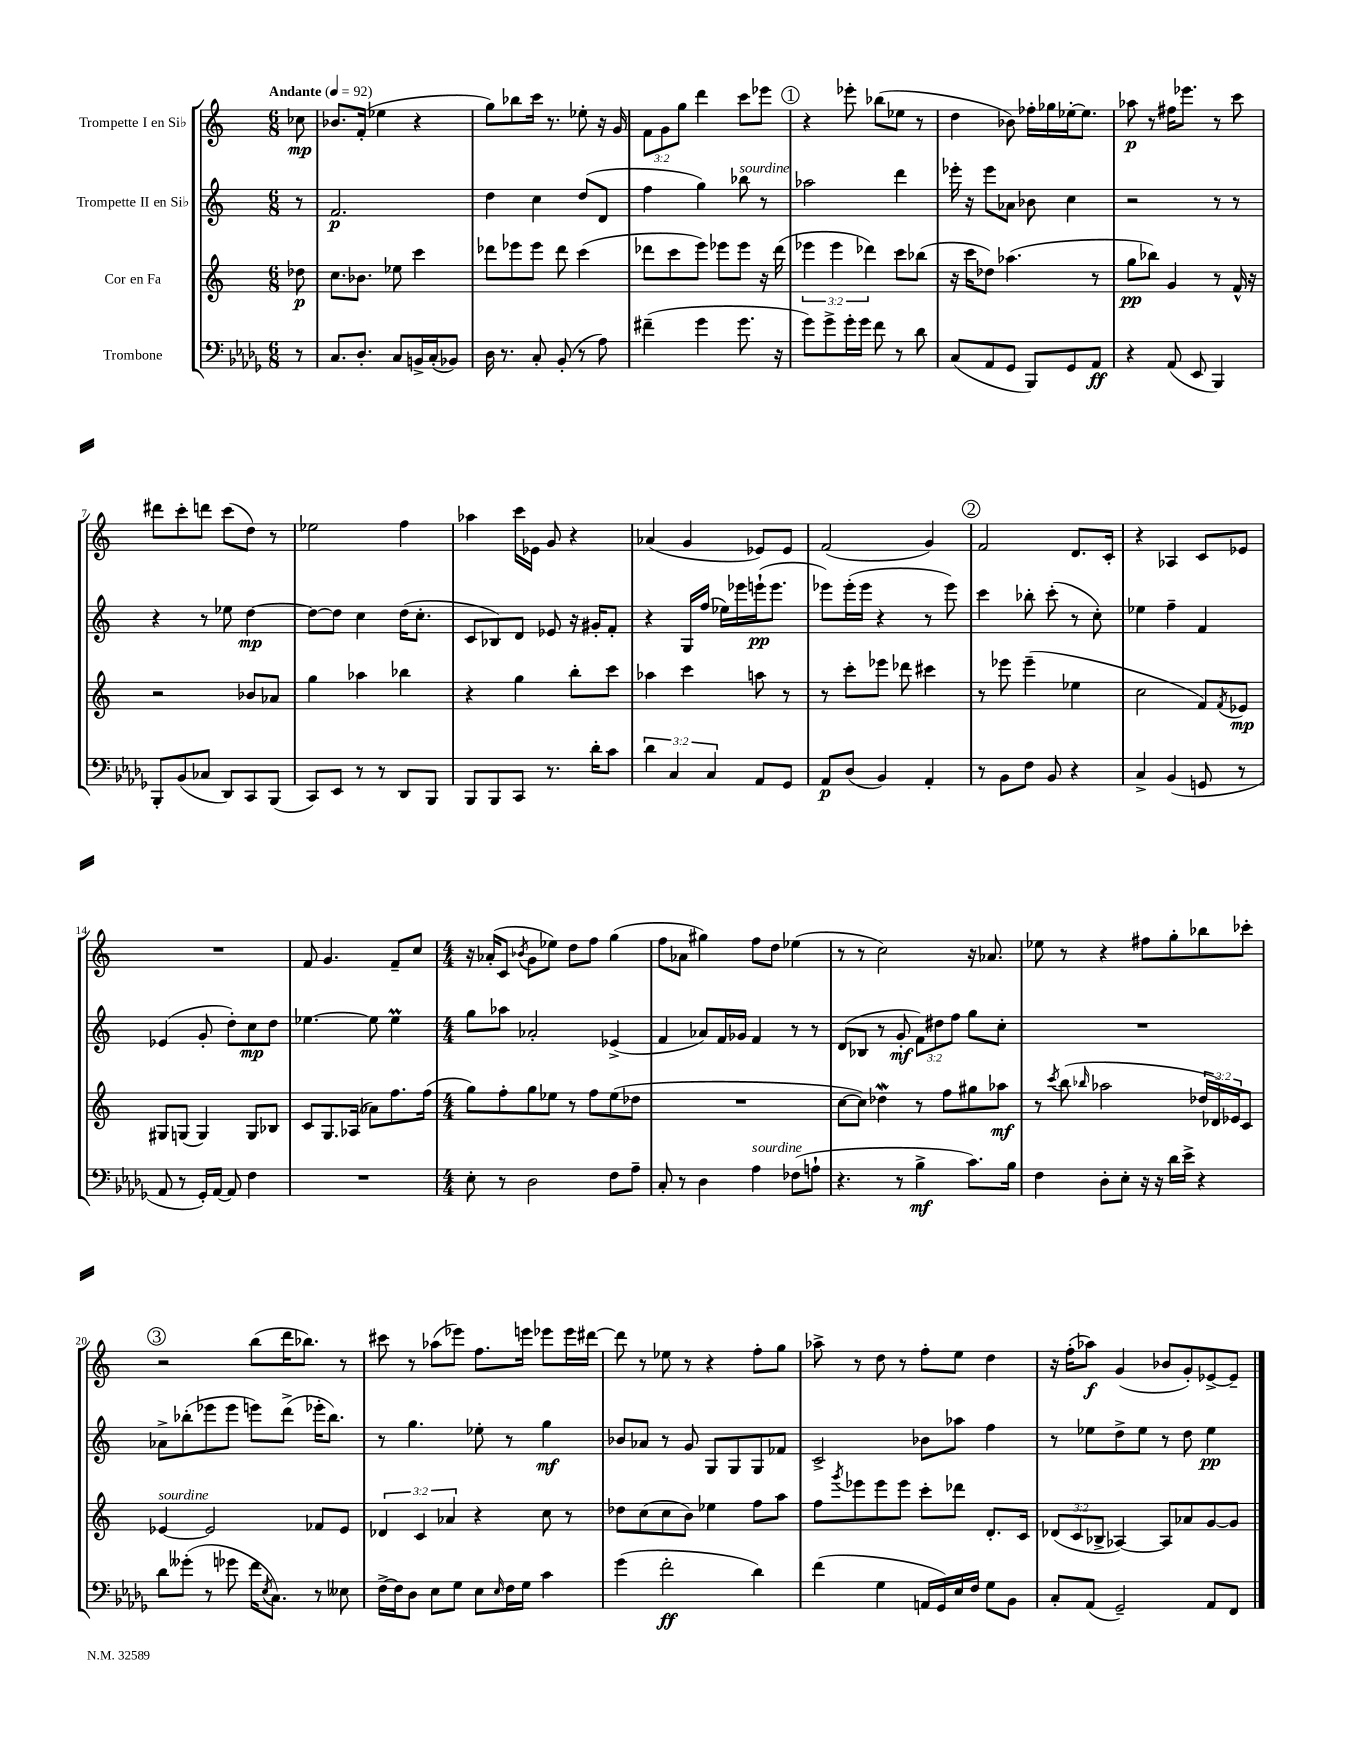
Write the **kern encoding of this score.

**kern	**dynam	**kern	**dynam	**kern	**dynam	**kern	**dynam
*part4	*part4	*part3	*part3	*part2	*part2	*part1	*part1
*staff4	*staff4	*staff3	*staff3	*staff2	*staff2	*staff1	*staff1
*I"Trombone	*	*I"Cor en Fa	*	*I"Trompette II en Si♭	*	*I"Trompette I en Si♭	*
*clefF4	*	*clefG2	*	*clefG2	*	*clefG2	*
*k[b-e-a-d-g-]	*	*k[]	*	*k[]	*	*k[]	*
*M6/8	*	*M6/8	*	*M6/8	*	*M6/8	*
*MM92	*	*MM92	*	*MM92	*	*MM92	*
=	=	=	=	=	=	=	=
!	!	!	!	!	!	!LO:TX:a:B:t=Andante	!
8r	.	8dd-X\	p	8r	.	8cc-X\	mp
=1	=1	=1	=1	=1	=1	=1	=1
8.C/L	.	8.cc\L	.	2.f/	p	8.b-X/L	.
8.D-'/J	.	8.b-X\J	.	.	.	(16f'/Jk	.
.	.	.	.	.	.	4ee-X\	.
8C/L	.	8ee-X\	.	.	.	.	.
16BBn^/L	.	4ccc\	.	.	.	4r	.
(16C'/J	.	.	.	.	.	.	.
8BB-X/J)	.	.	.	.	.	.	.
=2	=2	=2	=2	=2	=2	=2	=2
16D-\	.	8ddd-X\L	.	4dd\	.	8gg\L)	.
8.r	.	.	.	.	.	.	.
.	.	8eee-X\	.	.	.	8bb-X\	.
8C'/	.	8eee-\J	.	4cc\	.	16ccc\Jk	.
.	.	.	.	.	.	8.r	.
(8BB-'/	.	8ddd-\	.	.	.	.	.
8r	.	(4ccc\	.	(8dd/L	.	8ee-X'\	.
8A-\)	.	.	.	8d/J	.	16r	.
.	.	.	.	.	.	16g/	.
=3	=3	=3	=3	=3	=3	=3	=3
(4f#X~\	.	8ddd-X\L	.	4ff\	.	12f\L	.
.	.	.	.	.	.	12g\	.
.	.	8ccc\	.	.	.	.	.
.	.	.	.	.	.	12gg\J	.
4g-\	.	8eee\J)	.	4gg\)	.	4ddd\	.
.	.	8eee-X\L	.	.	.	.	.
!	!	!	!	!LO:TX:a:i:t=sourdine	!	!	!
8.g-\	.	8eee-\J	.	8bb-X\	.	8ccc\L	.
.	.	16r	.	8r	.	8eee-X\J	.
16r	.	(16ddd-\	.	.	.	.	.
!!LO:REH:place=s1:t=1
=4	=4	=4	=4	=4	=4	=4	=4
8g-\L)	.	6eee-X\	.	2aa-X\	.	4r	.
8g-^\	.	.	.	.	.	.	.
.	.	6eee-\	.	.	.	.	.
16g-'\L	.	.	.	.	.	8eee-X'\	.
16g-\JJ	.	.	.	.	.	.	.
.	.	6ddd-X\)	.	.	.	.	.
8f\	.	.	.	.	.	(8bb-X\L	.
8r	.	8ccc\L	.	4ddd\	.	8ee-X\J	.
8d-\	.	(8bb-X\J	.	.	.	8r	.
=5	=5	=5	=5	=5	=5	=5	=5
(8C/L	.	16r	.	16eee-X'\	.	4dd\	.
.	.	16ccc\KL	.	16r	.	.	.
8AA-/	.	8dd-X\J)	.	8eee-\L	.	.	.
8GG-/J	.	(4.aa-X\	.	8a-X\J	.	8b-X\)	.
8BBB-/L)	.	.	.	8b-X\	.	16ff-X'\LL	.
.	.	.	.	.	.	16gg-X\	.
8GG-/	.	.	.	4cc\	.	[16ee-X'\J	.
.	.	.	.	.	.	8.ee-\J]	.
8AA-/J	ff	8r	.	.	.	.	.
=6	=6	=6	=6	=6	=6	=6	=6
4r	.	8gg\L	pp	2r	.	8aa-X\	p
.	.	8bb-X\J)	.	.	.	8r	.
(8AA-/	.	4g/	.	.	.	16ff#X\KL	.
.	.	.	.	.	.	8.eee-X\J	.
8EE-/	.	.	.	.	.	.	.
4BBB-/)	.	8r	.	8r	.	8r	.
.	.	16f^^/	.	8r	.	8ccc\	.
.	.	16r	.	.	.	.	.
!!LO:LB:g=z
=7	=7	=7	=7	=7	=7	=7	=7
8BBB-'/L	.	2r	.	4r	.	8ddd#X\L	.
(8BB-/	.	.	.	.	.	8ccc'\	.
8C-X/J	.	.	.	8r	.	8dddn\J	.
8DD-/L)	.	.	.	8ee-X\	.	(8ccc\L	.
8CC/	.	8b-X/L	.	[4dd\	mp	8dd\J)	.
(8BBB-/J	.	8a-X/J	.	.	.	8r	.
=8	=8	=8	=8	=8	=8	=8	=8
8CC/L)	.	4gg\	.	8dd\L_	.	2ee-X\	.
8EE-/J	.	.	.	8dd\J]	.	.	.
8r	.	4aa-X\	.	4cc\	.	.	.
8r	.	.	.	.	.	.	.
8DD-/L	.	4bb-X\	.	(16dd\KL	.	4ff\	.
.	.	.	.	8.cc'\J	.	.	.
8BBB-/J	.	.	.	.	.	.	.
=9	=9	=9	=9	=9	=9	=9	=9
8BBB-/L	.	4r	.	8c/L	.	4aa-X\	.
8BBB-/	.	.	.	8B-X/)	.	.	.
8CC/J	.	4gg\	.	8d/J	.	16ccc\LL	.
.	.	.	.	.	.	16e-X\JJ	.
8.r	.	.	.	8e-X/	.	8g/	.
.	.	8bb'\L	.	16r	.	4r	.
16d-'\KL	.	.	.	16g#X'/KL	.	.	.
8c\J	.	8ccc\J	.	8f'/J	.	.	.
=10	=10	=10	=10	=10	=10	=10	=10
6d-\	.	4aa-X\	.	4r	.	(4a-X/	.
6C/	.	.	.	.	.	.	.
.	.	4ccc\	.	16G/LL	.	4g/	.
.	.	.	.	(16ff/JJ	.	.	.
6C/	.	.	.	.	.	.	.
.	.	.	.	16ee-X\LL)	.	.	.
.	.	.	.	16eee-X\	.	.	.
8AA-/L	.	8aan\	.	(16eeen`\J	pp	8e-X/L)	.
.	.	.	.	8.eee\J	.	.	.
8GG-/J	.	8r	.	.	.	8e-/J	.
=11	=11	=11	=11	=11	=11	=11	=11
8AA-/L	p	8r	.	8eee-X\L)	.	(2f/	.
(8D-/J	.	8ccc'\L	.	(16eee-'\L	.	.	.
.	.	.	.	16eee-\JJ	.	.	.
4BB-/)	.	8eee-X\J	.	4r	.	.	.
.	.	8ddd-X\	.	.	.	.	.
4AA-'/	.	4ccc#X\	.	8r	.	4g/)	.
.	.	.	.	8eee-\)	.	.	.
!!LO:REH:place=s1:t=2
=12	=12	=12	=12	=12	=12	=12	=12
8r	.	8r	.	4ccc\	.	2f/	.
8BB-\L	.	8eee-X\	.	.	.	.	.
8F\J	.	(4eee-~\	.	8bb-X'\	.	.	.
8BB-/	.	.	.	(8ccc'\	.	.	.
4r	.	4ee-X\	.	8r	.	8.d/L	.
.	.	.	.	8cc'\)	.	.	.
.	.	.	.	.	.	16c'/Jk	.
=13	=13	=13	=13	=13	=13	=13	=13
4C^/	.	2cc\	.	4ee-X\	.	4r	.
(4BB-/	.	.	.	4ff~\	.	4A-X/	.
8GGn/	.	8f/L)	.	4f/	.	8c/L	.
.	.	8qf/	.	.	.	.	.
8r	.	8e-X/J	mp	.	.	8e-X/J	.
!!LO:LB:g=z
=14	=14	=14	=14	=14	=14	=14	=14
8AA-/	.	8G#X/L	.	(4e-X/	.	2.r	.
8r	.	(8Gn/J	.	.	.	.	.
16GG-'/LL)	.	4G/)	.	8g'/	.	.	.
[16AA-/JJ	.	.	.	.	.	.	.
8AA-/]	.	.	.	8dd'\L)	.	.	.
4F\	.	8G/L	.	8cc\	mp	.	.
.	.	8B-X/J	.	8dd\J	.	.	.
=15	=15	=15	=15	=15	=15	=15	=15
2.r	.	8c/L	.	[4.ee-X\	.	8f/	.
.	.	8.G/	.	.	.	4.g/	.
.	.	(16A-X/Jk	.	.	.	.	.
.	.	8a-X\L)	.	8ee-\]	.	.	.
.	.	8.ff\	.	4ee-M\	.	8f~/L	.
.	.	.	.	.	.	8cc/J	.
.	.	(16ff\Jk	.	.	.	.	.
=16	=16	=16	=16	=16	=16	=16	=16
*M4/4	*	*M4/4	*	*M4/4	*	*M4/4	*
8E-'\	.	8gg\L)	.	8gg\L	.	16r	.
.	.	.	.	.	.	(16a-X'/KL	.
8r	.	8ff'\	.	8aa-X\J	.	8c/J	.
.	.	.	.	.	.	8qb-X/	.
2D-\	.	8gg\	.	2a-X'/	.	8g\L	.
.	.	8ee-X\J	.	.	.	8ee-X\J)	.
.	.	8r	.	.	.	8dd\L	.
.	.	8ff\L	.	.	.	8ff\J	.
8F\L	.	(8ee-\	.	(4e-X^/	.	(4gg\	.
8A-~\J	.	8dd-X\J	.	.	.	.	.
=17	=17	=17	=17	=17	=17	=17	=17
8C'/	.	1r	.	4f/	.	8ff\L	.
8r	.	.	.	.	.	8a-X\J	.
4D-\	.	.	.	8a-X/L)	.	4gg#X\)	.
.	.	.	.	16f/L	.	.	.
.	.	.	.	16g-X/JJ	.	.	.
!LO:TX:a:i:t=sourdine	!	!	!	!	!	!	!
4A-\	.	.	.	4f/	.	8ff\L	.
.	.	.	.	.	.	8dd\J	.
(8F-X\L	.	.	.	8r	.	(4ee-X\	.
8An`\J	.	.	.	8r	.	.	.
=18	=18	=18	=18	=18	=18	=18	=18
4.r	.	[8cc\L	.	(8d/L	.	8r	.
.	.	8cc\J])	.	8B-X/J	.	8r	.
.	.	4dd-Xw\	.	8r	.	2cc\)	.
8r	.	.	.	8g'/	mf	.	.
4B-^\	mf	8r	.	12f\L)	.	.	.
.	.	.	.	12dd#X\	.	.	.
.	.	8ff\L	.	.	.	.	.
.	.	.	.	12ff\J	.	.	.
8.c\L)	.	8gg#X\	.	8gg\L	.	16r	.
.	.	.	.	.	.	8.a-X/	.
.	.	8aa-X\J	mf	8cc'\J	.	.	.
16B-\Jk	.	.	.	.	.	.	.
=19	=19	=19	=19	=19	=19	=19	=19
4F\	.	8r	.	1r	.	8ee-X\	.
.	.	8qccc/	.	.	.	.	.
.	.	(8bb\	.	.	.	8r	.
.	.	16qqbb-X/	.	.	.	.	.
8D-'\L	.	2aa-X\	.	.	.	4r	.
8E-'\J	.	.	.	.	.	.	.
16r	.	.	.	.	.	8ff#X\L	.
16r	.	.	.	.	.	.	.
16d-\LL	.	.	.	.	.	8gg'\	.
16e-^\JJ	.	.	.	.	.	.	.
4r	.	24dd-X/LL	.	.	.	8bb-X\	.
.	.	24d-X/)	.	.	.	.	.
.	.	24e-X/J	.	.	.	.	.
.	.	8c/J	.	.	.	8ccc-X'\J	.
!!LO:LB:g=z
!!LO:REH:place=s1:t=3
=20	=20	=20	=20	=20	=20	=20	=20
!	!	!LO:TX:a:i:t=sourdine	!	!	!	!	!
8d-\L	.	[4e-X/	.	8a-X^\L	.	2r	.
(8g--X'\J	.	.	.	(8bb-X'\	.	.	.
8r	.	2e-/]	.	8eee-X\	.	.	.
8g-X\	.	.	.	8eee-\J	.	.	.
16f\KL	.	.	.	8eeen\L)	.	(8bb\L	.
8qE-/	.	.	.	.	.	.	.
8.C\J)	.	.	.	.	.	.	.
.	.	.	.	(8ddd^\J	.	16ddd\K	.
.	.	.	.	.	.	8.bb-X\J)	.
8r	.	8f-X/L	.	16eee-X'\KL	.	.	.
.	.	.	.	8.bb-\J)	.	.	.
8E--X\	.	8e-/J	.	.	.	8r	.
=21	=21	=21	=21	=21	=21	=21	=21
[16F^\LL	.	6d-X/	.	8r	.	8ccc#X\	.
16F\J]	.	.	.	.	.	.	.
8D-\J	.	.	.	4.gg\	.	8r	.
.	.	6c/	.	.	.	.	.
8E-\L	.	.	.	.	.	(8aa-X\L	.
.	.	6a-X/	.	.	.	.	.
8G-\J	.	.	.	.	.	8eee-X\J)	.
8E-\L	.	4r	.	8ee-X'\	.	8.ff\L	.
16qqE-/	.	.	.	.	.	.	.
16F\L	.	.	.	8r	.	.	.
16G-\JJ	.	.	.	.	.	16eeen\Jk	.
4c\	.	8cc\	.	4gg\	mf	8eee-X\L	.
.	.	8r	.	.	.	16eee-\L	.
.	.	.	.	.	.	[16ddd#X\JJ	.
=22	=22	=22	=22	=22	=22	=22	=22
(4g-\	.	8dd-X\L	.	8b-X/L	.	8ddd#\]	.
.	.	(8cc\	.	8a-X/J	.	8r	.
2f'\	ff	8cc\	.	8r	.	8ee-X\	.
.	.	8b\J)	.	8g/	.	8r	.
.	.	4ee-X\	.	8G/L	.	4r	.
.	.	.	.	8G/	.	.	.
4d-\)	.	8ff\L	.	8G/	.	8ff'\L	.
.	.	8aa\J	.	8f-X/J	.	8gg\J	.
=23	=23	=23	=23	=23	=23	=23	=23
(4f\	.	8ff\L	.	2c^/	.	8aa-X^\	.
.	.	8qggg/	.	.	.	.	.
.	.	8eee-X\	.	.	.	8r	.
4G-\	.	8eee-\	.	.	.	8dd\	.
.	.	8eee-\J	.	.	.	8r	.
16AAn/LL	.	8ccc'\L	.	8b-X\L	.	8ff'\L	.
16GG-/)	.	.	.	.	.	.	.
16E-/	.	8ddd-X\J	.	8aa-X\J	.	8ee\J	.
16F/JJ	.	.	.	.	.	.	.
8G-\L	.	8.d'/L	.	4ff\	.	4dd\	.
8BB-\J	.	.	.	.	.	.	.
.	.	16c/Jk	.	.	.	.	.
=24	=24	=24	=24	=24	=24	=24	=24
8C'/L	.	(12d-X/L	.	8r	.	16r	.
.	.	.	.	.	.	(16ff'\KL	.
.	.	12c/	.	.	.	.	.
(8AA-/J	.	.	.	8ee-X\L	.	8aa-X\J)	f
.	.	12B-X^/J	.	.	.	.	.
2GG-~/)	.	[4A-X/)	.	8dd^\	.	(4g/	.
.	.	.	.	8ee-\J	.	.	.
.	.	8A-/L]	.	8r	.	8b-X/L	.
.	.	8a-X/	.	8dd\	.	8g'/)	.
8AA-/L	.	[8g/	.	4ee-\	pp	[8e-X^/	.
8FF/J	.	8g/J]	.	.	.	8e-~/J]	.
==	==	==	==	==	==	==	==
*-	*-	*-	*-	*-	*-	*-	*-
